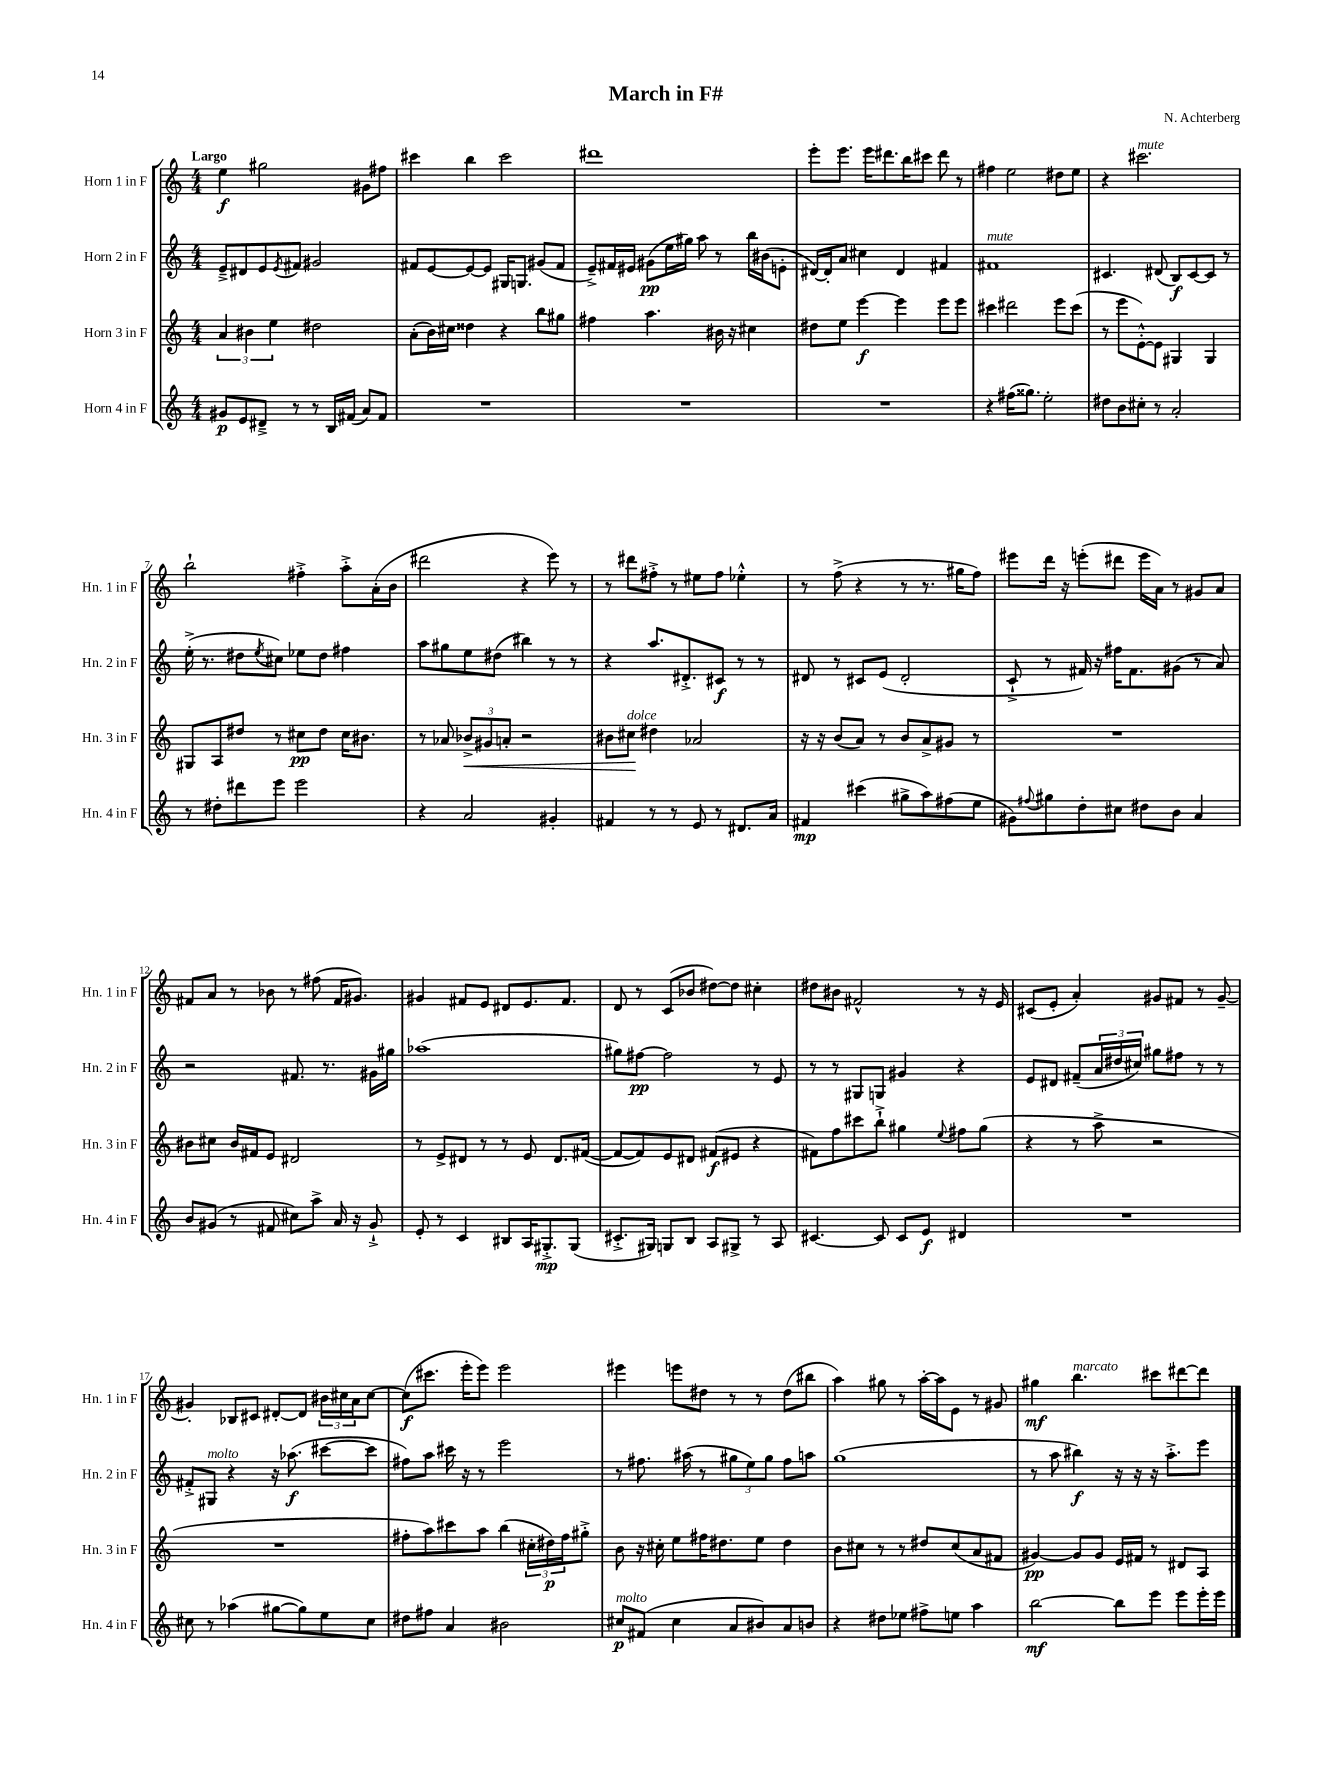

**kern	**kern	**kern	**kern
*staff4	*staff3	*staff2	*staff1
*clefG2	*clefG2	*clefG2	*clefG2
*k[]	*k[]	*k[]	*k[]
*M4/4	*M4/4	*M4/4	*M4/4
8g#	6a	8e~^	4ee
8e	.	8d#	.
.	6b#	.	.
8d#~^	.	8e	2gg#
.	6ee	.	.
.	.	8qe	.
8r	.	8f#	.
8r	2dd#	2g#	.
16B	.	.	.
(16f#	.	.	.
8a)	.	.	8g#
8f#	.	.	8ff#
=	=	=	=
1r	(8a'	8f#	4ccc#
.	16b)	[8e	.
.	16cc#	.	.
.	4dd##	8e_	4bb
.	.	8e]	.
.	4r	16G#	2ccc#
.	.	8.G	.
.	8bb	(8g#	.
.	8gg#	8f#	.
=	=	=	=
1r	4ff#	8e~^)	1ddd#
.	.	16f#	.
.	.	16e#	.
.	4.aa	(8g#	.
.	.	16ee	.
.	.	16gg#)	.
.	.	8aa	.
.	16b#	8r	.
.	16r	.	.
.	4cc#	16bb	.
.	.	(16b#	.
.	.	8e'	.
=	=	=	=
1r	8dd#	[16d#)	8eee'
.	.	16d#']	.
.	8ee	8a	8.eee
.	[4eee	4cc#	.
.	.	.	16eee
.	.	.	8.ddd#
.	4eee]	4d#	.
.	.	.	16bb
.	.	.	8ccc#
.	8eee	4f#	8ddd#
.	8eee	.	8r
=	=	=	=
4r	4ccc#	1f#	4ff#
(16ff#	2ddd#	.	2ee
8.gg##)	.	.	.
2ee'	.	.	.
.	8eee	.	8dd#
.	(8ccc#	.	8ee
=	=	=	=
8dd#	8r	4.c#	4r
8b	8eee	.	.
8cc#'	[8e'^^)	.	2.ccc#
8r	8e]	(8d#	.
2a'	4G#	8B)	.
.	.	[8c#	.
.	4G#	8c#]	.
.	.	8r	.
=	=	=	=
8r	8G#	(16ee'^	2bb`
.	.	8.r	.
8dd#'	8A	.	.
8ddd#	8dd#	8dd#	.
.	.	8qee	.
8eee	8r	8cc#)	.
2eee	8cc#	8ee-	4ff#'^
.	8dd#	8dd#	.
.	16cc#	4ff#	8aa'^
.	8.b#	.	.
.	.	.	(16a'
.	.	.	16b
=	=	=	=
4r	8r	8aa	2ddd#
.	8a-	8gg#	.
2a	12b-^	8ee	.
.	12g#	.	.
.	.	(8dd#	.
.	12a'	.	.
.	2r	4bb#)	4r
4g#'	.	8r	8eee)
.	.	8r	8r
=	=	=	=
4f#	8b#	4r	8r
.	8cc#	.	8ddd#
8r	4dd#	8.aa	8ff#'^
8r	.	.	8r
.	.	8.d#'^	.
8e	2a-	.	8ee#
8r	.	8c#	8ff#
8.d#	.	8r	4ee-'^^
.	.	8r	.
16a	.	.	.
=	=	=	=
4f#	16r	8d#	8r
.	16r	.	.
.	(8b	8r	(8ff^
(4ccc#	8a)	8c#	4r
.	8r	(8e	.
8gg#^	8b	2d#'	8r
8aa)	8a^	.	8.r
(8ff#	8g#	.	.
.	.	.	16gg#
8ee	8r	.	8ff)
=	=	=	=
8g#)	1r	8c`^	8eee#
8qqff#	.	.	.
8gg#	.	8r	16ddd
.	.	.	16r
8dd'	.	16f#)	(8eee'
.	.	16r	.
8cc#	.	16ff#	8ddd#
.	.	8.f#	.
8dd#	.	.	16eee
.	.	.	16a)
8b	.	(8g#	8r
4a	.	8r	8g#
.	.	8a)	8a
=	=	=	=
8b	8b#	2r	8f#
(8g#	8cc#	.	8a
8r	16b#	.	8r
.	16f#	.	.
8f#	8e	.	8b-
8cc#)	2d#	8.f#	8r
8aa^	.	.	(8ff#
.	.	8.r	.
16a	.	.	16f#
16r	.	.	8.g#)
8g#`^	.	16g#	.
.	.	16gg#	.
=	=	=	=
8e'	8r	(1aa-	4g#
8r	8e^	.	.
4c	8d#	.	8f#
.	8r	.	8e
8B#	8r	.	8d#
16A	8e	.	8.e
8.G#'^	.	.	.
.	8.d#	.	.
.	.	.	8.f#
(8G#	.	.	.
.	([16f#	.	.
=	=	=	=
8.c#'^	8f#_	8gg#)	8d
.	8f#])	[8ff#	8r
16G#)	.	.	.
8G	8e	2ff#]	(8c
8B	8d#	.	8b-
8A	(8f#	.	[8dd#)
8G#^	8e#	.	8dd#]
8r	4r	8r	4cc#'
8A	.	8e	.
=	=	=	=
[4.c#	8f#)	8r	8dd#
.	8ff	8r	8b#
.	8ccc#	8G#	2f#^^
8c#]	8bb`^	8G	.
8c#	4gg#	4g#	.
8e	.	.	.
.	8qqee	.	.
4d#	8ff#	4r	8r
.	(8gg#	.	16r
.	.	.	16e
=	=	=	=
1r	4r	8e	(8c#
.	.	8d#	8e'
.	8r	(8f#~	4a')
.	8aa^	24a	.
.	.	24dd#	.
.	.	24cc#)	.
.	2r	8gg#	8g#
.	.	8ff#	8f#
.	.	8r	8r
.	.	8r	[8g#~
=	=	=	=
8cc#	1r	8f#'^	4g#']
8r	.	8G#	.
(4aa-	.	4r	8B-
.	.	.	8c#
[8gg#	.	16r	[8d#'
.	.	(8.aa-	.
8gg#])	.	.	8d#]
8ee	.	[8ccc#	24b#
.	.	.	24cc#
.	.	.	24a
8cc#	.	8ccc#]	[8cc#
=	=	=	=
8dd#	8ff#'	8ff#)	(8cc#]
8ff#	8aa)	8aa	8.ccc#
4a	8ccc#	16ccc#	.
.	.	16r	16eee'
.	8aa	8r	8eee)
2b#	(4bb	2eee	2eee
.	24cc#'	.	.
.	24dd#)	.	.
.	24ff#	.	.
.	8gg#'^	.	.
=	=	=	=
8cc#	8b	8r	4eee#
(8f#	16r	8.ff#	.
.	16cc#'	.	.
4cc#	8ee	.	8eee
.	.	(16aa#	.
.	16ff#	8r	8dd#
.	8.dd#	.	.
8a	.	12gg#	8r
.	.	12ee)	.
8b#)	8ee	.	8r
.	.	12gg#	.
8a	4dd#	8ff#	(8dd#
8b	.	8aa	8bb#
=	=	=	=
4r	8b	(1gg	4aa)
.	8cc#	.	.
8dd#	8r	.	8gg#
8ee-	8r	.	8r
8ff#^	8dd#	.	[16aa'
.	.	.	16aa]
8ee	(8cc#	.	8e
4aa	8a	.	8r
.	8f#	.	8g#
=	=	=	=
[2bb	[4g#)	8r	4gg#
.	.	8aa	.
.	8g#]	4bb#)	4.bb
.	8g#	.	.
8bb]	16e	16r	.
.	16f#	16r	.
8eee	8r	16r	8ccc#
.	.	8.aa'^	.
8eee	8d#	.	[8ddd#
16eee'	8A	8eee	8ddd#]
16eee	.	.	.
==	==	==	==
*-	*-	*-	*-
